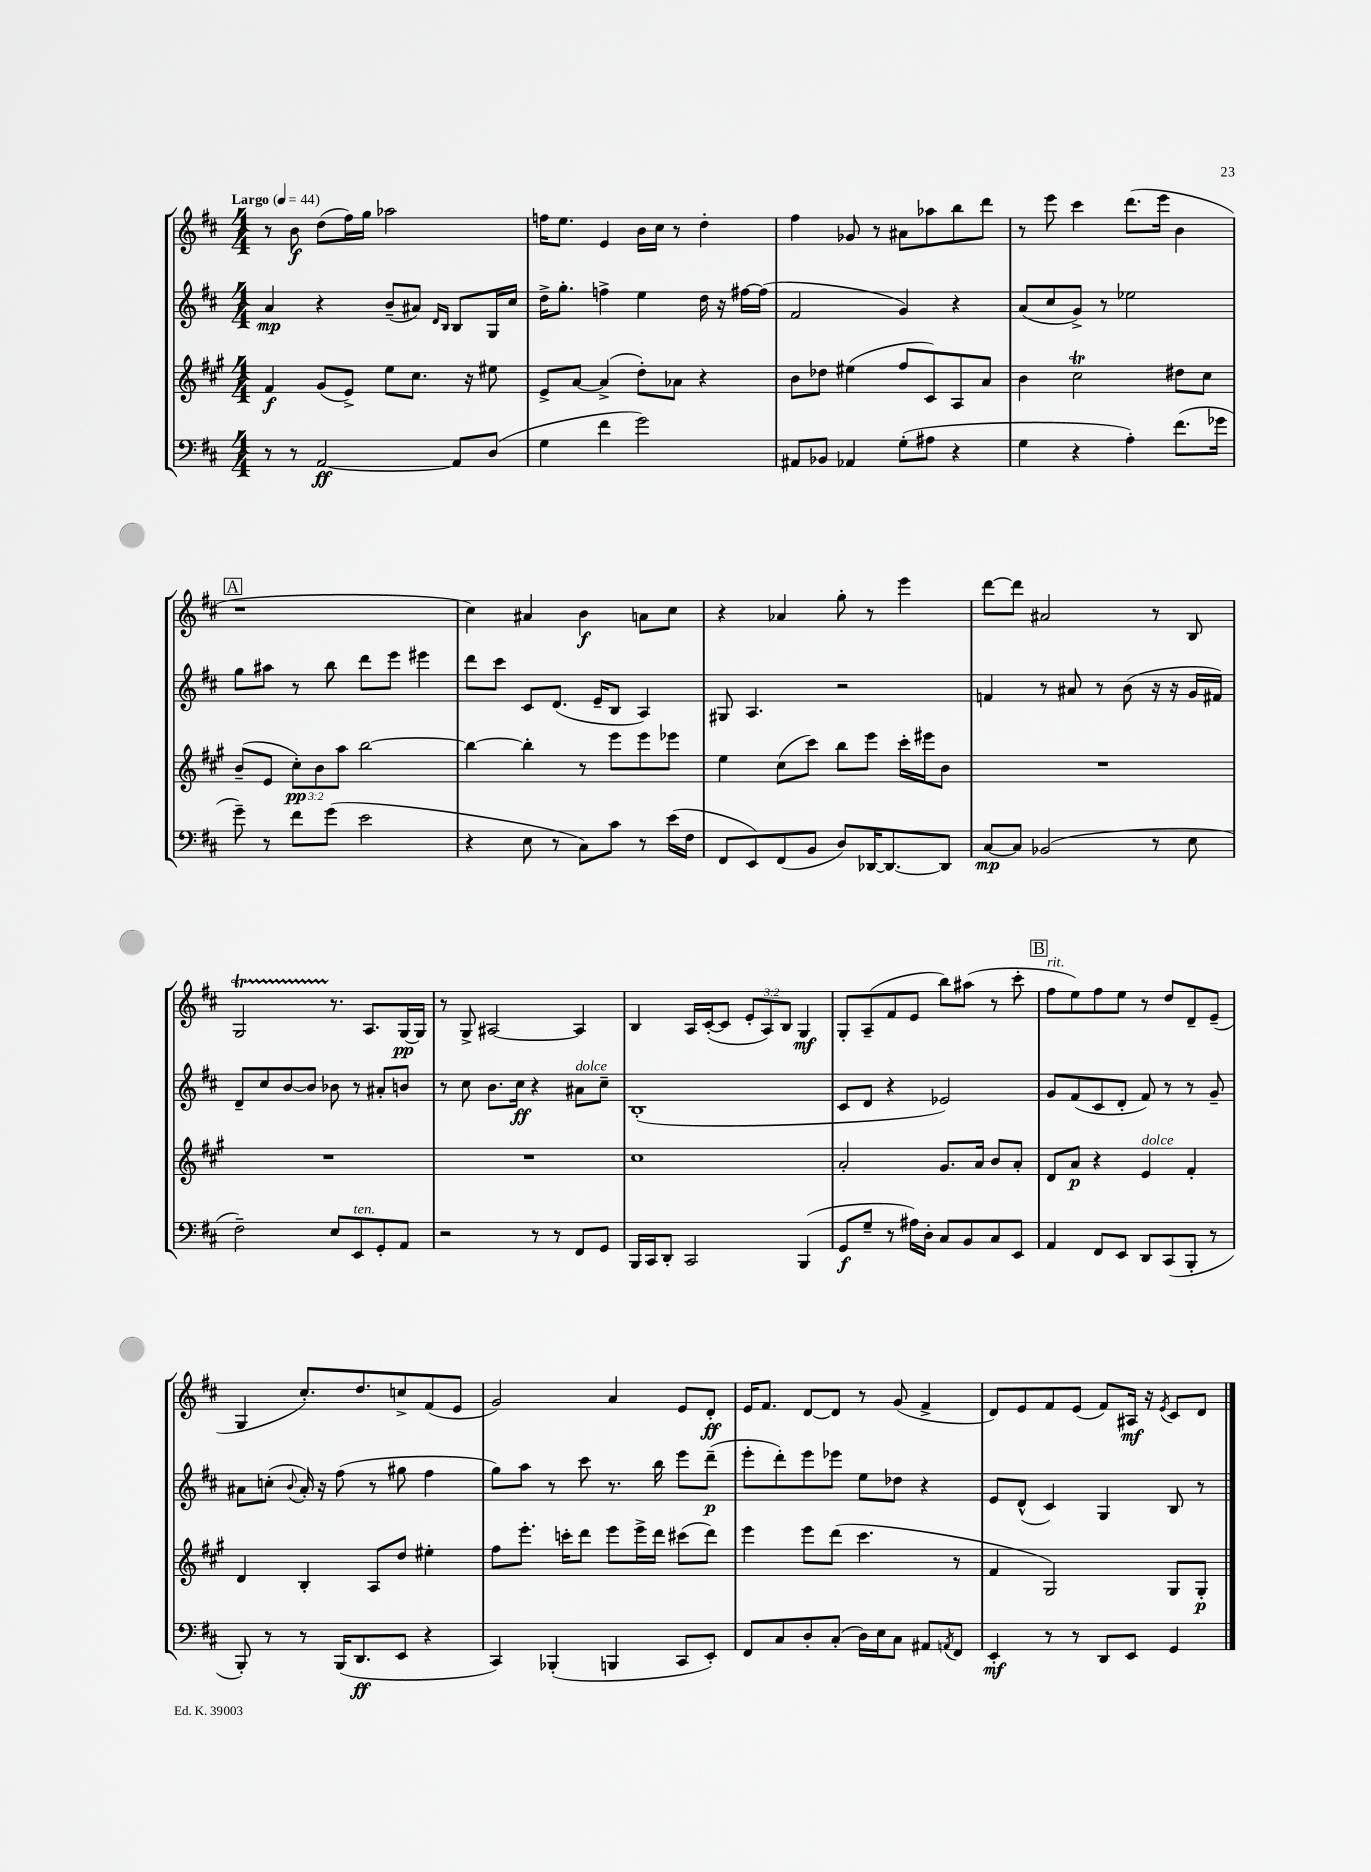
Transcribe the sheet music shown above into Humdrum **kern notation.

**kern	**dynam	**kern	**dynam	**kern	**dynam	**kern	**dynam
*part4	*part4	*part3	*part3	*part2	*part2	*part1	*part1
*staff4	*staff4	*staff3	*staff3	*staff2	*staff2	*staff1	*staff1
*clefF4	*	*clefG2	*	*clefG2	*	*clefG2	*
*k[f#c#]	*	*k[f#c#g#]	*	*k[f#c#]	*	*k[f#c#]	*
*M4/4	*	*M4/4	*	*M4/4	*	*M4/4	*
*MM44	*	*MM44	*	*MM44	*	*MM44	*
=1	=1	=1	=1	=1	=1	=1	=1
!	!	!	!	!	!	!LO:TX:a:B:t=Largo	!
8r	.	4f#/	f	4a/	mp	8r	.
8r	.	.	.	.	.	8b\	f
[2AA/	ff	(8g#/L	.	4r	.	(8dd\L	.
.	.	8e^/J)	.	.	.	16ff#\L)	.
.	.	.	.	.	.	16gg\JJ	.
.	.	8ee\L	.	(8b~/L	.	2aa-X\	.
.	.	8.cc#\J	.	8a#X/J)	.	.	.
.	.	.	.	16qqd/LL	.	.	.
.	.	.	.	16qqB/JJ	.	.	.
8AA/L]	.	.	.	8B/L	.	.	.
.	.	16r	.	.	.	.	.
(8D/J	.	8ee#X\	.	16G/L	.	.	.
.	.	.	.	16cc#/JJ	.	.	.
=2	=2	=2	=2	=2	=2	=2	=2
4G\	.	8e^/L	.	16dd^\KL	.	16ffn\KL	.
.	.	.	.	8.gg'\J	.	8.ee\J	.
.	.	[8a/J	.	.	.	.	.
4f#\	.	(4a^/]	.	4ffn^\	.	4e/	.
2g\)	.	8dd'\L)	.	4ee\	.	16b\LL	.
.	.	.	.	.	.	16cc#\JJ	.
.	.	8a-X\J	.	.	.	8r	.
.	.	4r	.	16dd\	.	4dd'\	.
.	.	.	.	16r	.	.	.
.	.	.	.	[16ff#X\LL	.	.	.
.	.	.	.	(16ff#\JJ]	.	.	.
=3	=3	=3	=3	=3	=3	=3	=3
8AA#X/L	.	8b\L	.	2f#/	.	4ff#\	.
8BB-X/J	.	8dd-X\J	.	.	.	.	.
4AA-X/	.	(4ee#X\	.	.	.	8g-X/	.
.	.	.	.	.	.	8r	.
(8G'\L	.	8ff#/L	.	4g/)	.	8a#X\L	.
8A#X\J	.	8c#/)	.	.	.	8aa-X\	.
4r	.	8A/	.	4r	.	8bb\	.
.	.	8a/J	.	.	.	8ddd\J	.
=4	=4	=4	=4	=4	=4	=4	=4
4G\	.	4b\	.	(8a/L	.	8r	.
.	.	.	.	8cc#/	.	8eee\	.
4r	.	2cc#t\	.	8g^/J)	.	4ccc#\	.
.	.	.	.	8r	.	.	.
4A'\)	.	.	.	2ee-X\	.	(8.ddd\L	.
.	.	.	.	.	.	16eee\Jk	.
(8.f#\L	.	8dd#X\L	.	.	.	4b\	.
.	.	8cc#\J	.	.	.	.	.
16g-X\Jk	.	.	.	.	.	.	.
!!LO:LB:g=z
!!LO:REH:place=s1:t=A
=5	=5	=5	=5	=5	=5	=5	=5
8g~\)	.	(8b~/L	.	8gg\L	.	1r	.
8r	.	8e/J	.	8aa#X\J	.	.	.
8f#\L	.	12cc#'\L)	pp	8r	.	.	.
.	.	12b\	.	.	.	.	.
(8g\J	.	.	.	8bb\	.	.	.
.	.	12aa\J	.	.	.	.	.
2e\	.	[2bb\	.	8ddd\L	.	.	.
.	.	.	.	8eee\J	.	.	.
.	.	.	.	4eee#X\	.	.	.
=6	=6	=6	=6	=6	=6	=6	=6
4r	.	4bb\_	.	8ddd\L	.	4cc#\)	.
.	.	.	.	8ccc#\J	.	.	.
8E\	.	4bb'\]	.	8c#/L	.	4a#X/	.
8r	.	.	.	(8.d/J	.	.	.
8C#\L)	.	8r	.	.	.	4b\	f
.	.	.	.	16e~/KL	.	.	.
8c#\J	.	8eee\L	.	8B/J	.	.	.
8r	.	8eee\	.	4A/)	.	8an\L	.
(16e\LL	.	8eee-X\J	.	.	.	8cc#\J	.
16F#\JJ	.	.	.	.	.	.	.
=7	=7	=7	=7	=7	=7	=7	=7
8FF#/L	.	4ee\	.	8G#X/	.	4r	.
8EE/)	.	.	.	4.A/	.	.	.
(8FF#/	.	(8cc#\L	.	.	.	4a-X/	.
8BB/J	.	8ccc#\J)	.	.	.	.	.
8D/L)	.	8bb\L	.	2r	.	8gg'\	.
[16DD-X/K	.	8eee\J	.	.	.	8r	.
8.DD-/_	.	.	.	.	.	.	.
.	.	16ccc#'\LL	.	.	.	4eee\	.
.	.	16eee#X\J	.	.	.	.	.
8DD-/J]	.	8b\J	.	.	.	.	.
=8	=8	=8	=8	=8	=8	=8	=8
[8C#/L	mp	1r	.	4fn/	.	[8ddd\L	.
8C#/J]	.	.	.	.	.	8ddd\J]	.
(2BB-X/	.	.	.	8r	.	2a#X/	.
.	.	.	.	8a#X/	.	.	.
.	.	.	.	8r	.	.	.
.	.	.	.	(8b\	.	.	.
8r	.	.	.	16r	.	8r	.
.	.	.	.	16r	.	.	.
8E\	.	.	.	16g/LL	.	8B/	.
.	.	.	.	16f#X/JJ)	.	.	.
!!LO:LB:g=z
=9	=9	=9	=9	=9	=9	=9	=9
2F#~\)	.	1r	.	8d~/L	.	2GT/	.
.	.	.	.	8cc#/	.	.	.
.	.	.	.	[8b/	.	.	.
.	.	.	.	8b/J]	.	.	.
8E/L	.	.	.	8b-X\	.	8.r	.
!LO:TX:a:i:t=ten.	!	!	!	!	!	!	!
8EE/	.	.	.	8r	.	.	.
.	.	.	.	.	.	8.A/L	.
8GG'/	.	.	.	8a#X'/L	.	.	.
8AA/J	.	.	.	8bn/J	.	[16G/L	pp
.	.	.	.	.	.	16G/JJ]	.
=10	=10	=10	=10	=10	=10	=10	=10
2r	.	1r	.	8r	.	8r	.
.	.	.	.	8cc#\	.	8G^/	.
.	.	.	.	8.b\L	.	[2A#X/	.
.	.	.	.	16cc#\Jk	ff	.	.
8r	.	.	.	4r	.	.	.
8r	.	.	.	.	.	.	.
!	!	!	!	!LO:TX:a:i:t=dolce	!	!	!
8FF#/L	.	.	.	8a#X\L	.	4A#/]	.
8GG/J	.	.	.	8cc#~\J	.	.	.
=11	=11	=11	=11	=11	=11	=11	=11
16BBB/LL	.	1cc#	.	(1B'	.	4B/	.
16CC#/J	.	.	.	.	.	.	.
8DD'/J	.	.	.	.	.	.	.
2CC#/	.	.	.	.	.	16A/LL	.
.	.	.	.	.	.	([16c#'/J	.
.	.	.	.	.	.	8c#/J]	.
.	.	.	.	.	.	12e'/L	.
.	.	.	.	.	.	12A/)	.
.	.	.	.	.	.	12B/J	.
(4BBB/	.	.	.	.	.	4G/	mf
=12	=12	=12	=12	=12	=12	=12	=12
8GG/L	f	2a'/	.	8c#/L	.	8G'/L	.
8G~/J	.	.	.	8d/J	.	(8A~/	.
8r	.	.	.	4r	.	8f#/	.
16A#X\LL)	.	.	.	.	.	8e/J	.
16D'\JJ	.	.	.	.	.	.	.
8C#/L	.	8.g#/L	.	2e-X/)	.	8bb\L)	.
8BB/	.	.	.	.	.	(8aa#X\J	.
.	.	16a/Jk	.	.	.	.	.
8C#/	.	8b/L	.	.	.	8r	.
8EE/J	.	8a'/J	.	.	.	8ccc#'\	.
!!LO:REH:place=s1:t=B
=13	=13	=13	=13	=13	=13	=13	=13
!	!	!	!	!	!	!LO:TX:a:i:t=rit.	!
4AA/	.	8d/L	.	8g/L	.	8ff#\L	.
.	.	8a/J	p	(8f#/	.	8ee\)	.
8FF#/L	.	4r	.	8c#/	.	8ff#\	.
8EE/J	.	.	.	8d'/J	.	8ee\J	.
!	!	!LO:TX:a:i:t=dolce	!	!	!	!	!
8DD/L	.	4e/	.	8f#/)	.	8r	.
(8CC#/	.	.	.	8r	.	8dd/L	.
8BBB'/J	.	4f#'/	.	8r	.	8d~/	.
8r	.	.	.	8g~/	.	(8e~/J	.
!!LO:LB:g=z
=14	=14	=14	=14	=14	=14	=14	=14
8BBB'/)	.	4d/	.	8a#X\L	.	4G/	.
8r	.	.	.	(8ccn'\J	.	.	.
.	.	.	.	8qqb/	.	.	.
8r	.	4B'/	.	16a#'/)	.	8.cc#'/L)	.
.	.	.	.	16r	.	.	.
(16BBB/KL	.	.	.	(8ff#\	.	.	.
8.DD/	ff	.	.	.	.	8.dd/	.
.	.	8A/L	.	8r	.	.	.
8EE/J	.	8dd/J	.	8gg#X\	.	8ccn^/	.
4r	.	4ee#X'\	.	4ff#\	.	(8f#/	.
.	.	.	.	.	.	8e/J	.
=15	=15	=15	=15	=15	=15	=15	=15
4CC#/)	.	8ff#\L	.	8gg\L)	.	2g/)	.
.	.	8.eee'\J	.	8aa\J	.	.	.
(4BBB-X'/	.	.	.	8r	.	.	.
.	.	16cccn'\KL	.	.	.	.	.
.	.	8ddd\J	.	8ccc#\	.	.	.
4BBBn/	.	8eee\L	.	8.r	.	4a/	.
.	.	16eee^\L	.	.	.	.	.
.	.	16ddd\JJ	.	16bb\	.	.	.
8CC#/L	.	(8ccc#X\L	.	8eee\L	.	8e/L	.
8EE'/J)	.	8ddd\J)	.	(8ddd~\J	p	8d'/J	ff
=16	=16	=16	=16	=16	=16	=16	=16
8FF#/L	.	4eee\	.	8eee'\L	.	16e/KL	.
.	.	.	.	.	.	8.f#/J	.
8C#/	.	.	.	8ddd'\)	.	.	.
8D'/	.	8eee\L	.	8eee\	.	[8d/L	.
(8C#'/J	.	(8ddd\J	.	8eee-X\J	.	8d/J]	.
16D\LL)	.	4.ccc#\	.	8ee\L	.	8r	.
16E\J	.	.	.	.	.	.	.
8C#\J	.	.	.	8dd-X\J	.	(8g/	.
8AA#X/L	.	.	.	4r	.	4f#^/	.
8qAAn/	.	.	.	.	.	.	.
8FF#/J	.	8r	.	.	.	.	.
=17	=17	=17	=17	=17	=17	=17	=17
4EE'/	mf	4f#/	.	8e/L	.	8d/L)	.
.	.	.	.	(8d^^/J	.	8e/	.
8r	.	2G#/)	.	4c#/)	.	8f#/	.
8r	.	.	.	.	.	(8e/J	.
8DD/L	.	.	.	4G/	.	8f#/L)	.
8EE/J	.	.	.	.	.	16A#X/Jk	mf
.	.	.	.	.	.	16r	.
.	.	.	.	.	.	8qe/	.
4GG/	.	8G#/L	.	8B/	.	8c#/L	.
.	.	8G#'/J	p	8r	.	8d/J	.
==	==	==	==	==	==	==	==
*-	*-	*-	*-	*-	*-	*-	*-
